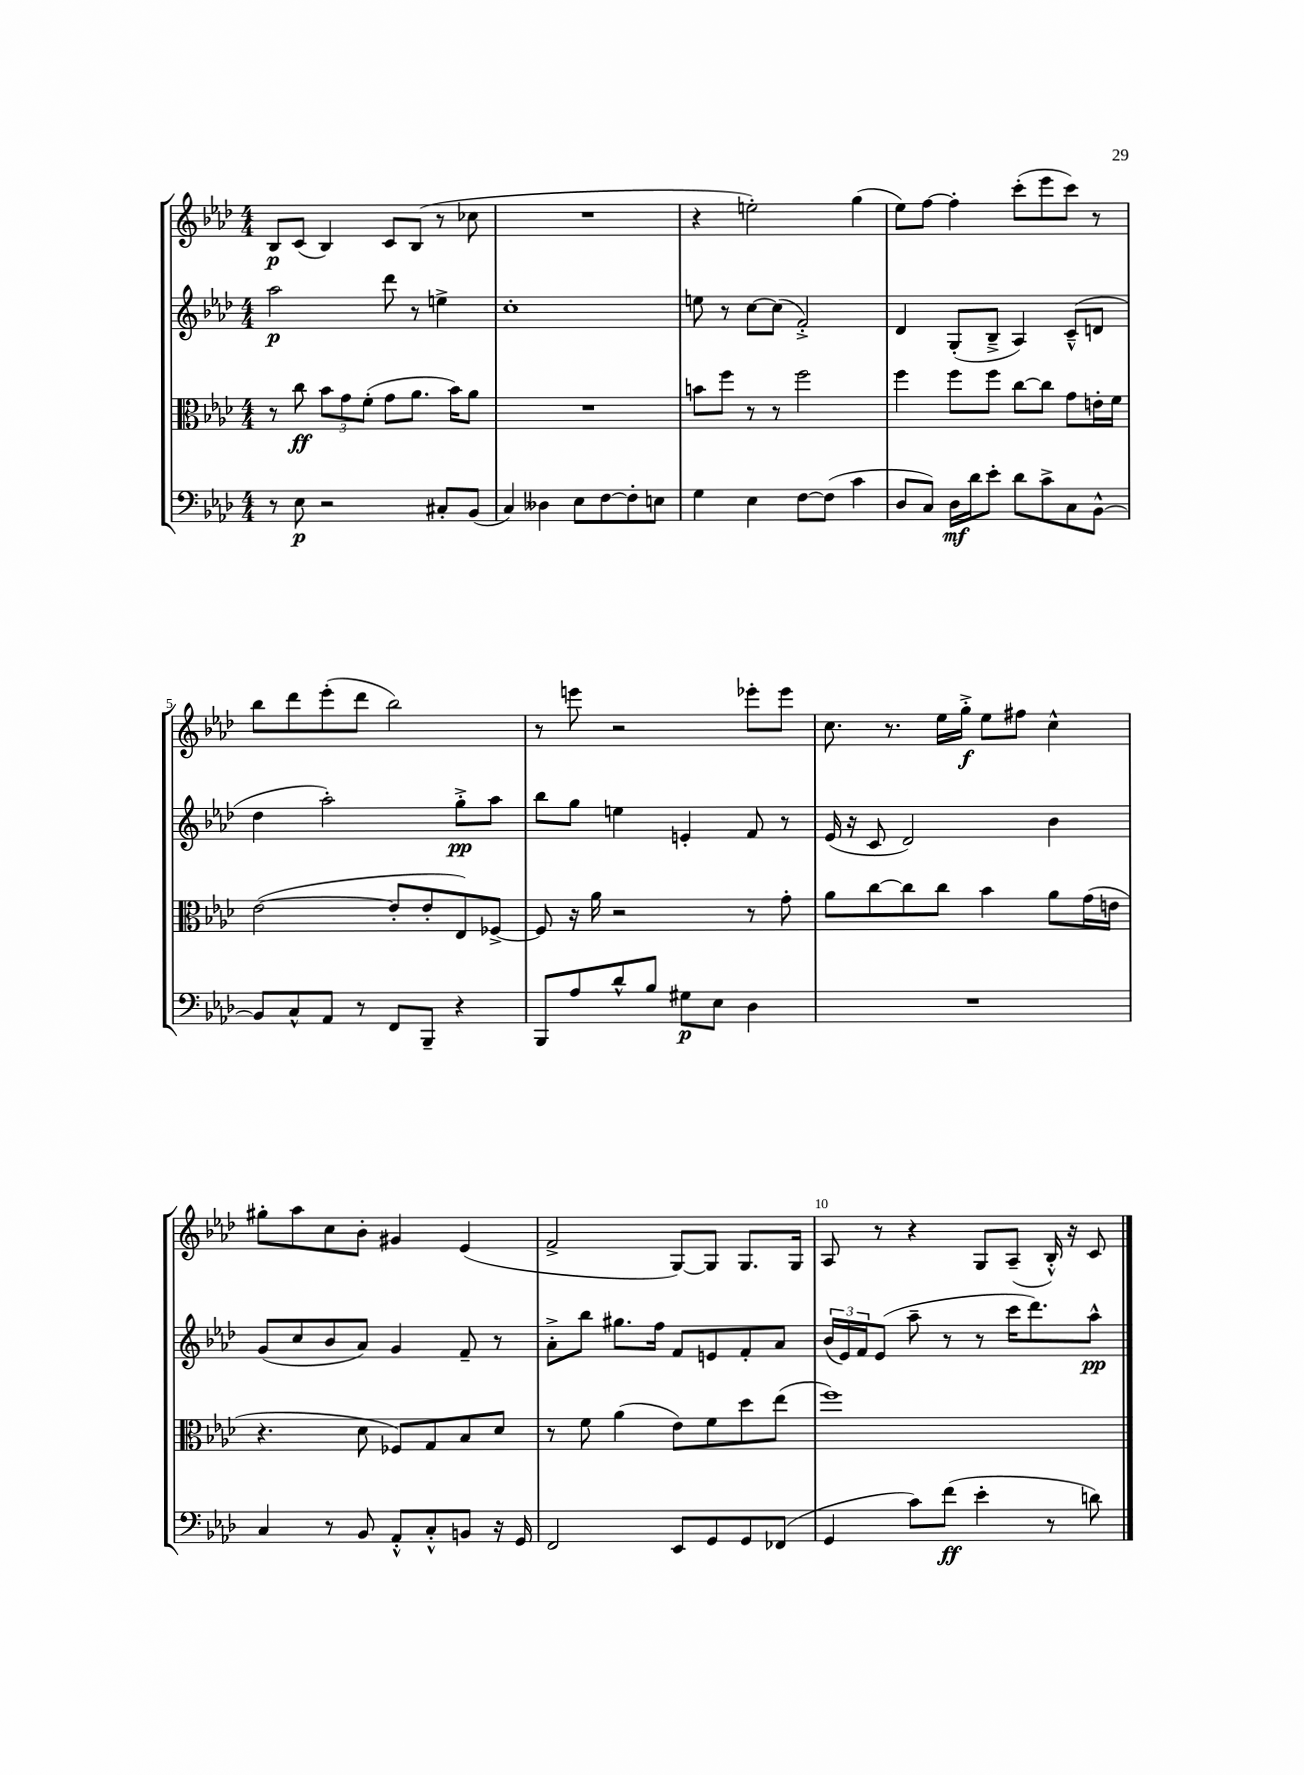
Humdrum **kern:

**kern	**kern	**kern	**kern
*staff4	*staff3	*staff2	*staff1
*clefF4	*clefC3	*clefG2	*clefG2
*k[b-e-a-d-]	*k[b-e-a-d-]	*k[b-e-a-d-]	*k[b-e-a-d-]
*M4/4	*M4/4	*M4/4	*M4/4
8r	8r	2aa-	8B-
8E-	8cc	.	(8c
2r	12b-	.	4B-)
.	12g	.	.
.	(12f'	.	.
.	8g	8ddd-	8c
.	8.a-	8r	(8B-
8C#'	.	4ee^	8r
.	16b-)	.	.
(8BB-	8a-	.	8cc-
=	=	=	=
4C)	1r	1cc'	1r
4D--	.	.	.
8E-	.	.	.
[8F	.	.	.
8F']	.	.	.
8E	.	.	.
=	=	=	=
4G	8b	8ee	4r
.	8ff	8r	.
4E-	8r	[8cc	2ee')
.	8r	(8cc]	.
[8F	2ff	2f'^)	.
(8F]	.	.	.
4c	.	.	(4gg
=	=	=	=
8D-	4ff	4d-	8ee-)
8C)	.	.	[8ff
16D-	8ff	(8G'	4ff']
16d-	.	.	.
8e-'	8ff	8B-~^	.
8d-	[8cc	4A-)	(8ccc'
8c^	8cc]	.	8eee-
8C	8g	(8c~^^	8ccc)
[8BB-^^	16e'	8d	8r
.	16f	.	.
=	=	=	=
8BB-]	([2e-	4dd-	8bb-
8C^^	.	.	8ddd-
8AA-	.	2aa-')	(8eee-'
8r	.	.	8ddd-
8FF	8e-']	.	2bb-)
8BBB-~	8e-'	.	.
4r	8E-)	8gg'^	.
.	[8F-^	8aa-	.
=	=	=	=
8BBB-	8F-]	8bb-	8r
8A-	16r	8gg	8eee
.	16a-	.	.
8d-^^	2r	4ee	2r
8B-	.	.	.
8G#	.	4e'	.
8E-	.	.	.
4D-	8r	8f	8eee-'
.	8g'	8r	8eee-
=	=	=	=
1r	8a-	(16e-	8.cc
.	.	16r	.
.	[8cc	8c	.
.	.	.	8.r
.	8cc]	2d-)	.
.	8cc	.	16ee-
.	.	.	16gg'^
.	4b-	.	8ee-
.	.	.	8ff#
.	8a-	4b-	4cc^^
.	(16g	.	.
.	16e	.	.
=	=	=	=
4C	4.r	(8g	8gg#'
.	.	8cc	8aa-
8r	.	8b-	8cc
8BB-	8d-	8a-)	8b-'
8AA-'^^	8F-)	4g	4g#
8C'^^	8G	.	.
8BB	8B-	8f~	(4e-
16r	8d-	8r	.
16GG	.	.	.
=	=	=	=
2FF	8r	8a-'^	2f^
.	8f	8bb-	.
.	(4a-	8.gg#	.
.	.	16ff	.
8EE-	8e-)	8f	[8G)
8GG	8f	8e	8G]
8GG	8dd-	8f'	8.G
(8FF-	(8ee-	8a-	.
.	.	.	16G
=	=	=	=
4GG	1ff)	(24b-	8A-
.	.	24e-)	.
.	.	24f	.
.	.	(8e-	8r
8c)	.	8aa-~	4r
(8f	.	8r	.
4e-'	.	8r	8G
.	.	16ccc	(8A-~
.	.	8.ddd-)	.
8r	.	.	16B-'^^)
.	.	.	16r
8d)	.	8aa-^^	8c
==	==	==	==
*-	*-	*-	*-
